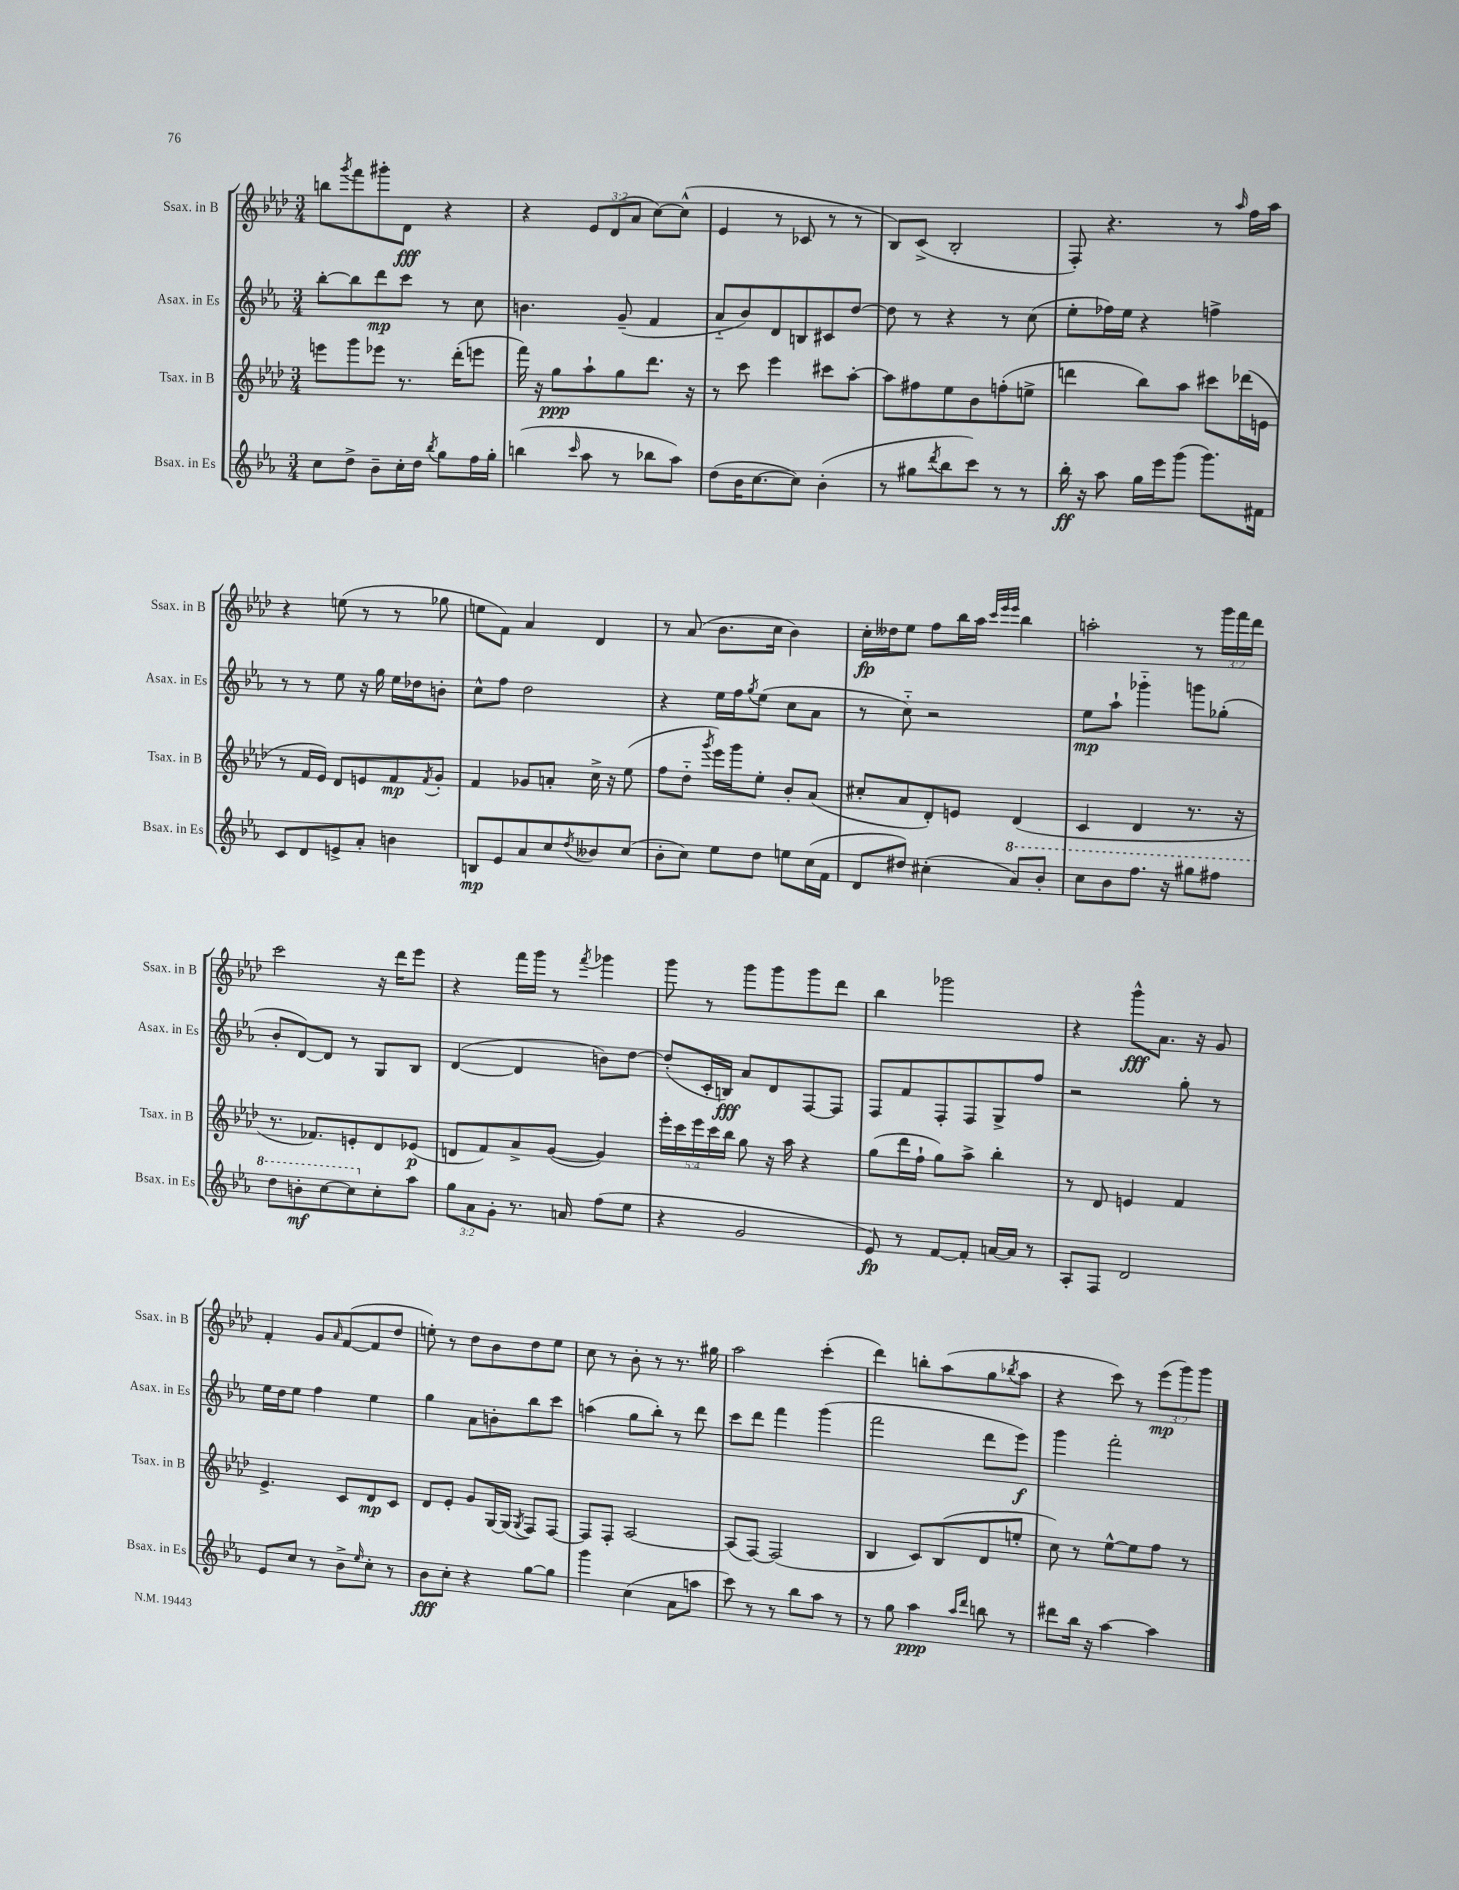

**kern	**dynam	**kern	**dynam	**kern	**dynam	**kern	**dynam
*part4	*part4	*part3	*part3	*part2	*part2	*part1	*part1
*staff4	*staff4	*staff3	*staff3	*staff2	*staff2	*staff1	*staff1
*I"Bsax. in Es	*	*I"Tsax. in B	*	*I"Asax. in Es	*	*I"Ssax. in B	*
*I'Bsax. in Es	*	*I'Tsax. in B	*	*I'Asax. in Es	*	*I'Ssax. in B	*
*clefG2	*	*clefG2	*	*clefG2	*	*clefG2	*
*k[b-e-a-]	*	*k[b-e-a-d-]	*	*k[b-e-a-]	*	*k[b-e-a-d-]	*
*M3/4	*	*M3/4	*	*M3/4	*	*M3/4	*
=21	=21	=21	=21	=21	=21	=21	=21
8cc\L	.	8eeen\L	.	[8bb-'\L	.	8bbn\L	.
.	.	.	.	.	.	8qggg/	.
8dd^\J	.	8ggg\	.	8bb-\]	.	8fff\	.
8b-~\L	.	8eee-X\J	.	8ddd\	mp	8ggg#X'\	.
16cc'\L	.	8.r	.	8ccc\J	.	8d-\J	fff
16dd\JJ	.	.	.	.	.	.	.
8qbb-/	.	.	.	.	.	.	.
8gg\L	.	.	.	8r	.	4r	.
.	.	(16ddd-'\KL	.	.	.	.	.
16ff\L	.	8eeen\J	.	8cc\	.	.	.
16gg'\JJ	.	.	.	.	.	.	.
=22	=22	=22	=22	=22	=22	=22	=22
(4bbn\	.	16fff\)	.	4.bn\	.	4r	.
.	.	16r	.	.	.	.	.
.	.	8gg\L	ppp	.	.	.	.
16qqccc/	.	.	.	.	.	.	.
8aa-\	.	8aa-`\	.	.	.	12e-/L	.
.	.	.	.	.	.	(12d-/	.
8r	.	8gg\	.	(8g~/	.	.	.
.	.	.	.	.	.	12a-/J	.
8bb-X\L	.	8.ddd-\J	.	4f/	.	[8cc\L)	.
8aa-\J)	.	.	.	.	.	(8cc^^\J]	.
.	.	16r	.	.	.	.	.
=23	=23	=23	=23	=23	=23	=23	=23
(8dd\L	.	8r	.	8a-/L	.	4e-/	.
16b-\K	.	8ccc\	.	8b-/)	.	.	.
[8.cc\	.	.	.	.	.	.	.
.	.	4eee-\	.	8d/	.	8r	.
8cc\J])	.	.	.	8Bn/	.	8c-X/	.
(4b-'\	.	8ccc#X\L	.	8c#X/	.	8r	.
.	.	[8aa-'\J	.	[8dd/J	.	8r	.
=24	=24	=24	=24	=24	=24	=24	=24
8r	.	8aa-\L]	.	8dd\]	.	8B-/L)	.
8gg#X\L	.	8ff#X\	.	8r	.	(8c^/J	.
8qddd/	.	.	.	.	.	.	.
8bb-\	.	8ee-\	.	4r	.	2B-'/	.
8ccc\J)	.	8b-\	.	.	.	.	.
8r	.	(8ffn'\	.	8r	.	.	.
8r	.	8een^\J	.	(8cc\	.	.	.
=25	=25	=25	=25	=25	=25	=25	=25
16bb-'\	ff	4dddn\	.	8ee-'\L	.	8F'/)	.
16r	.	.	.	.	.	.	.
8aa-\	.	.	.	16ff-X\L)	.	4.r	.
.	.	.	.	16ee-\JJ	.	.	.
16gg\LL	.	8bb-\L)	.	4r	.	.	.
16eee-\J	.	.	.	.	.	.	.
(8ggg\J	.	8aa-\J	.	.	.	.	.
8.ggg\L)	.	8ccc#X\L	.	4ffn^\	.	8r	.
.	.	.	.	.	.	16qqaa-/	.
.	.	(16ddd-X\L	.	.	.	16ff\LL	.
16f#X\Jk	.	16en\JJ	.	.	.	16aa-\JJ	.
!!LO:LB:g=z
=26	=26	=26	=26	=26	=26	=26	=26
8c/L	.	8r	.	8r	.	4r	.
8d/	.	16f/LL	.	8r	.	.	.
.	.	16e-/JJ)	.	.	.	.	.
8en^/	.	8d-/L	.	8ee-\	.	(8een\	.
8a-'/J	.	8en/	.	16r	.	8r	.
.	.	.	.	16gg\	.	.	.
4bn\	.	8f/	mp	16ee-\LL	.	8r	.
.	.	.	.	16dd-X\J	.	.	.
.	.	8qf/	.	.	.	.	.
.	.	8g'/J	.	8bn'\J	.	8gg-X\	.
=27	=27	=27	=27	=27	=27	=27	=27
8Bn/L	mp	4f/	.	8cc^^\L	.	8een\L	.
8e-/	.	.	.	8ff\J	.	8f\J)	.
8a-/	.	8g-X/L	.	2dd\	.	4a-/	.
8cc/	.	8an'/J	.	.	.	.	.
8qdd/	.	.	.	.	.	.	.
8b--X/	.	16cc^\	.	.	.	4d-/	.
.	.	16r	.	.	.	.	.
(8cc/J	.	(8ee-\	.	.	.	.	.
=28	=28	=28	=28	=28	=28	=28	=28
8b-'\L	.	8ff\L	.	4r	.	8r	.
8cc\J)	.	8dd-\J	.	.	.	(8a-/	.
.	.	8qggg/	.	.	.	.	.
8ee-\L	.	16eee-\LL)	.	16ee-\LL	.	8.b-\L	.
.	.	16ggg\J	.	16ff\J	.	.	.
.	.	.	.	8qgg/	.	.	.
8dd\J	.	8ee-'\J	.	(8ee-\J	.	.	.
.	.	.	.	.	.	16cc\Jk	.
8een\L	.	8b-'/L	.	8cc\L	.	4b-\)	.
(16cc\L	.	(8a-/J	.	8a-\J	.	.	.
16f\JJ	.	.	.	.	.	.	.
=29	=29	=29	=29	=29	=29	=29	=29
8d/L	.	8cc#X'/L	.	8r	.	16cc'\LL	fp
.	.	.	.	.	.	16dd--X\J	.
8dd#X/J)	.	8a-/	.	8cc\)	.	8ee-\J	.
(4cc#X'\	.	8d-'/)	.	2r	.	8ff\L	.
.	.	8en/J	.	.	.	16bb-\L	.
.	.	.	.	.	.	16aa-\JJ	.
.	.	.	.	.	.	32qqccc/LLL	.
.	.	.	.	.	.	32qqeee-/	.
.	.	.	.	.	.	32qqeee-/JJJ	.
*8va	*	*	*	*	*	*	*
8aa-/L)	.	(4d-/	.	.	.	4bb-\	.
8bb-'/J	.	.	.	.	.	.	.
=30	=30	=30	=30	=30	=30	=30	=30
8ccc\L	.	4c/	.	8ee-\L	mp	2aan'\	.
8bb-\	.	.	.	8aa-`\J	.	.	.
8.fff\J	.	4d-/	.	4ggg-X\	.	.	.
16r	.	.	.	.	.	.	.
8ggg#X\L	.	8.r	.	8gggn\L	.	8r	.
8fff#X\J	.	.	.	(8gg-X'\J	.	24ggg\LL	.
.	.	.	.	.	.	24fff\	.
.	.	16r	.	.	.	.	.
.	.	.	.	.	.	24ddd-\JJ	.
!!LO:LB:g=z
=31	=31	=31	=31	=31	=31	=31	=31
8ddd\L	.	8.r	.	8b-'/L	.	2ccc\	.
8bbn'\	mf	.	.	[8d/)	.	.	.
.	.	8.f-X/L)	.	.	.	.	.
[8ccc\	.	.	.	8d/J]	.	.	.
8ccc\]	.	8en'/	.	8r	.	.	.
*X8va	*	*	*	*	*	*	*
8cc'\	.	8d-/	.	8G/L	.	16r	.
.	.	.	.	.	.	16ddd-\KL	.
8aa-\J	.	(8e-X/J	p	8B-/J	.	8eee-\J	.
=32	=32	=32	=32	=32	=32	=32	=32
12gg\L	.	8dn/L	.	([4d/	.	4r	.
12a-\	.	.	.	.	.	.	.
.	.	8f/)	.	.	.	.	.
12g'\J	.	.	.	.	.	.	.
8.r	.	8a-^/	.	4d/]	.	16fff\LL	.
.	.	.	.	.	.	16ggg\JJ	.
.	.	([8g/J	.	.	.	8r	.
16an/	.	.	.	.	.	.	.
.	.	.	.	.	.	8qfff/	.
(8ff\L	.	4g/])	.	8bn\L)	.	4ggg-X\	.
8ee-\J	.	.	.	[8dd\J	.	.	.
=33	=33	=33	=33	=33	=33	=33	=33
4r	.	20eee-'\LL	.	(8dd'/L]	.	8ggg\	.
.	.	20ccc\	.	.	.	.	.
.	.	20eee-\	.	.	.	.	.
.	.	.	.	16c'/L	.	8r	.
.	.	20ccc\	.	.	.	.	.
.	.	.	.	16Bn/JJ)	fff	.	.
.	.	20bb-\JJ	.	.	.	.	.
2g/	.	8gg\	.	8a-/L	.	8ggg\L	.
.	.	16r	.	8d/	.	8ggg\	.
.	.	16aa-\	.	.	.	.	.
.	.	4r	.	[8F/	.	8ggg\	.
.	.	.	.	8F/J]	.	8ddd-\J	.
=34	=34	=34	=34	=34	=34	=34	=34
8e-/)	fp	(8gg\L	.	8F/L	.	4bb-\	.
8r	.	16ddd-\L	.	8f/	.	.	.
.	.	16ff`\JJ	.	.	.	.	.
[8f/L	.	8gg\L)	.	8F'/	.	2ggg-X\	.
8f'/J]	.	8aa-^\J	.	8F/	.	.	.
[16an/LL	.	4bb-'\	.	8G^/	.	.	.
16a/JJ]	.	.	.	.	.	.	.
8r	.	.	.	8ff/J	.	.	.
=35	=35	=35	=35	=35	=35	=35	=35
8A-'/L	.	8r	.	2r	.	4r	.
8F/J	.	8d-/	.	.	.	.	.
2d/	.	4en/	.	.	.	8ggg^^\L	fff
.	.	.	.	.	.	8.a-\J	.
.	.	4f/	.	8gg'\	.	.	.
.	.	.	.	.	.	16r	.
.	.	.	.	8r	.	8g/	.
!!LO:LB:g=z
=36	=36	=36	=36	=36	=36	=36	=36
8e-/L	.	4.e-^/	.	16ee-\LL	.	4f'/	.
.	.	.	.	16dd\J	.	.	.
8cc/J	.	.	.	8ee-\J	.	.	.
8r	.	.	.	4ff\	.	8g/L	.
.	.	.	.	.	.	16qqa-/	.
8b-^\L	.	8c/L	.	.	.	([8f/	.
16qqee-/	.	.	.	.	.	.	.
8cc'\J	.	8d-/	mp	4ee-\	.	8f/]	.
8r	.	8c/J	.	.	.	8dd-/J	.
=37	=37	=37	=37	=37	=37	=37	=37
8b-\L	fff	8d-/L	.	4gg\	.	8een'\)	.
8cc'\J	.	8e-'/J	.	.	.	8r	.
4r	.	8g/L	.	8a-\L	.	8dd-\L	.
.	.	[16G/L	.	8bn'\	.	8b-\	.
.	.	(16G/JJ]	.	.	.	.	.
.	.	8qG/	.	.	.	.	.
[8gg\L	.	8F/L)	.	8bb-\	.	8dd-\	.
8gg\J]	.	[8F/J	.	8ccc\J	.	8ee\J	.
=38	=38	=38	=38	=38	=38	=38	=38
4ggg\	.	8F/L]	.	(4aan\	.	8cc\	.
.	.	8F'/J	.	.	.	8r	.
(4cc\	.	[2A-/	.	8gg\L	.	8b-'\	.
.	.	.	.	8bb-'\J)	.	8r	.
8a-\L	.	.	.	8r	.	8.r	.
8aan\J	.	.	.	8ddd\	.	.	.
.	.	.	.	.	.	16gg#X\	.
=39	=39	=39	=39	=39	=39	=39	=39
8ccc\)	.	(8A-/L]	.	8ccc\L	.	2aa-\	.
8r	.	[8F/J)	.	8ddd\J	.	.	.
8r	.	(2F/]	.	4fff\	.	.	.
8bb-\L	.	.	.	.	.	.	.
8aa-\J	.	.	.	(4ggg\	.	(4ccc'\	.
8r	.	.	.	.	.	.	.
=40	=40	=40	=40	=40	=40	=40	=40
8r	.	4B-/	.	2fff\	.	4ddd-\)	.
8gg\	.	.	.	.	.	.	.
4aa-\	ppp	8c/L)	.	.	.	8bbn'\L	.
.	.	(8B-/	.	.	.	(8aa-\	.
16qqaa-/LL	.	.	.	.	.	.	.
16qqddd/JJ	.	.	.	.	.	.	.
8bbn\	.	8d-/	.	8ddd\L	.	8gg\	.
.	.	.	.	.	.	8qbb-X/	.
8r	.	8een'/J	.	8eee-\J)	f	8aa-\J	.
=41	=41	=41	=41	=41	=41	=41	=41
8ddd#X\L	.	8cc\)	.	4ggg\	.	4r	.
16bb-\Jk	.	8r	.	.	.	.	.
16r	.	.	.	.	.	.	.
[4aa-\	.	[8ee-^^\L	.	2fff'\	.	8ccc\)	.
.	.	8ee-\]	.	.	.	8r	.
4aa-\]	.	8ff\J	.	.	.	(12eee-\L	mp
.	.	.	.	.	.	12ggg\)	.
.	.	8r	.	.	.	.	.
.	.	.	.	.	.	12ggg\J	.
==	==	==	==	==	==	==	==
*-	*-	*-	*-	*-	*-	*-	*-
